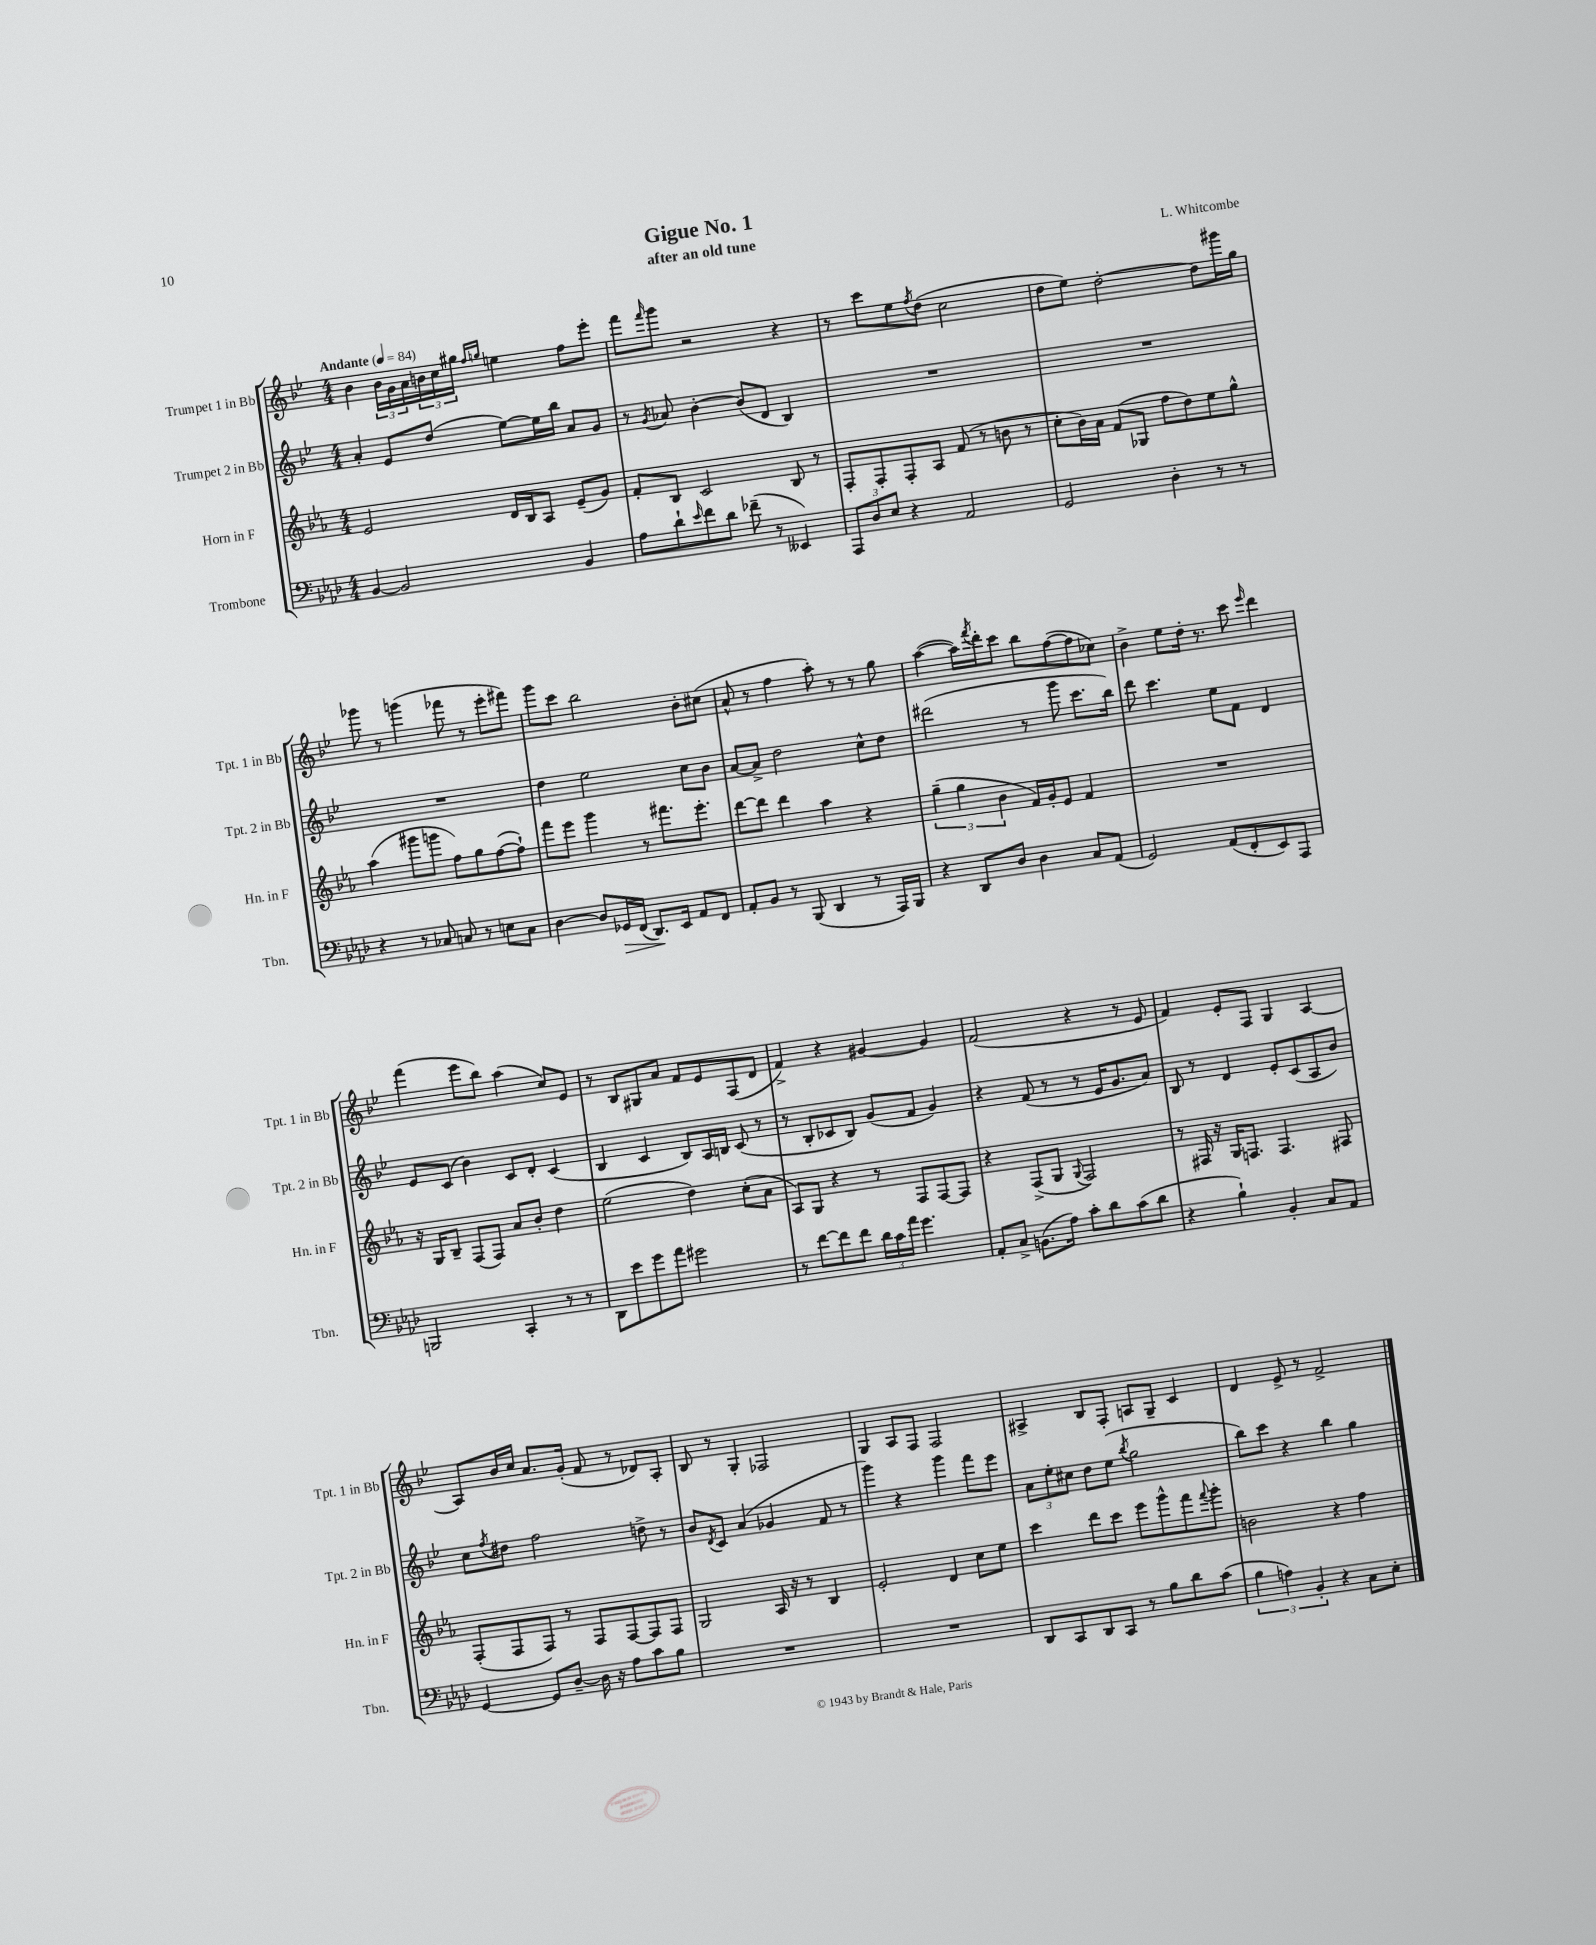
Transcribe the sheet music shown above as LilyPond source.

\header { title = "Gigue No. 1" composer = "L. Whitcombe" subtitle = "after an old tune" }
<<
\new StaffGroup <<
\new Staff = "s0" \with { instrumentName = "Trumpet 1 in Bb" shortInstrumentName = "Tpt. 1 in Bb" } {
    \clef treble \key bes \major \numericTimeSignature \time 4/4 \tempo "Andante" 4 = 84
    bes'4 \tuplet 3/2 { bes'16 g'16 a'16 } \tuplet 3/2 { b'16 c''16 gis''16 } \grace { f''16 g''16 } e''4 f''8 ees'''8-. |
    f'''8 \grace { f'''16 } g'''8 r2 r4 |
    r8 c'''8 ees''8 \acciaccatura { f''8 } d''8( c''2 |
    d''8 ees''8) d''2~-. d''8 gis'''16 g''16 |
    ges'''8 r8 g'''4( fes'''8 r8 ees'''8-. fis'''8) |
    g'''8 c'''8 bes''2 bes'8-. cis''8( |
    a'8-^ r8 f''4 a''8-.) r8 r8 g''8 |
    a''4~( a''16) \acciaccatura { f'''8 } d'''16-. c'''8 bes''8 f''8~( f''8 ces''8) |
    bes'4-> ees''8 d''16-. r8. c'''8 \grace { ees'''16 } d'''4 |
    f'''4( ees'''8 bes''8) a''4( c''8) ees'8 |
    r8 bes8 gis8 a'8 f'8 ees'8 f8( d'8 |
    f'4->) r4 gis'4~ gis'4 |
    f'2( r4 r8 ees'8 |
    f'4) ees'8-. f8 g4 a4~ |
    a8 bes'16 c''16 a'8. g'16-.( f'8 r8 des'8) a8-. |
    bes8 r8 g4-. fes2 |
    g4 a8 f8 f2 |
    ais4-> bes8 f8-. a8 g8-- c'4 |
    d'4 ees'8-> r8 f'2-> \bar "|." |
}
\new Staff = "s1" \with { instrumentName = "Trumpet 2 in Bb" shortInstrumentName = "Tpt. 2 in Bb" } {
    \clef treble \key bes \major \numericTimeSignature \time 4/4
    a'4-. ees'8 d''8( ees''8~) ees''16 bes''16 a'8 g'8 |
    r8 \acciaccatura { g'8 } aes'8 bes'4~-. bes'8( d'8 bes4) |
    R1 |
    R1 |
    R1 |
    d''4 ees''2 c''8 bes'8 |
    a'8~ a'8-> d''2 c''8-^ d''8 |
    dis'''2( r8 g'''8 c'''8. bes''16) |
    d'''8 c'''4. ees''8 f'8 d'4 |
    ees'8 c'8( bes'4) c'8 d'8-. c'4( |
    bes4 c'4 bes8) a16 b16 c'8( r8 |
    r8 bes8-. ces'8 bes8) g'8( f'8 g'4) |
    r4 f'8( r8 r8 ees'16 g'8. a'8) |
    bes8 r8 d'4 ees'8-. c'8( a8 bes'8) |
    c''8 \acciaccatura { f''8 } dis''8 f''2 d''8-> r8 |
    bes'8 \acciaccatura { d'8 } c'8 a'4( ges'4 f'8 r8 |
    g'''4) r4 g'''4 f'''8 ees'''8 |
    \tuplet 3/2 { a'8 ees''8-. cis''8 } d''8 ees''8( \acciaccatura { bes''8 } g''2 |
    bes''8) c'''8 r4 bes''4 g''4 \bar "|." |
}
\new Staff = "s2" \with { instrumentName = "Horn in F" shortInstrumentName = "Hn. in F" } {
    \clef treble \key ees \major \numericTimeSignature \time 4/4
    ees'2 d'16 bes16 aes8 ees'8--( g'8) |
    f'8-. bes8 c'2 bes8 r8 |
    f8-. f8-. f8-. aes8 f'8( r8 b'8 r8 |
    c''8-. bes'16) aes'16 f'8( ges8 f''8 d''8) ees''8 g''8-^ |
    aes''4( gis'''8 g'''8 f''8) g''8 f''8~( f''8-!) |
    f'''8 ees'''8 g'''4 r8 fis'''8. ees'''8.-. |
    d'''8~ d'''8 d'''4 aes''4 r4 |
    \tuplet 3/2 { g''4--( g''4 bes'4 } f'16) g'16-. ees'8 f'4 |
    R1 |
    r16 g16 bes8-- f8( f8) aes'8 bes'8-. d''4 |
    ees''2( d''4) c''8-.( aes'8 |
    aes8) g8 r4 r8 f8 f8~ f8 |
    r4 f8->( g8 \appoggiatura { g8 } f2) |
    r8 fis16 r16 g16 f8. f4. fis8 |
    f8-.( f8 f8) r8 f8 f8~ f8 f8 |
    g2 aes16 r16 r8 bes4 |
    ees'2-. d'4 c''8 ees''8 |
    c'''4 d'''8 c'''8 ees'''8 g'''8-^ f'''8 \appoggiatura { f'''8 } g'''8-. |
    b'2 r4 f''4 \bar "|." |
}
\new Staff = "s3" \with { instrumentName = "Trombone" shortInstrumentName = "Tbn." } {
    \clef bass \key aes \major \numericTimeSignature \time 4/4
    bes,4~ bes,2 bes,4 |
    aes8 des'8-! \grace { ees'16 } f'8 des'8 fes'8--( r8 eeses,4) |
    \tuplet 3/2 { aes,,8 des8 ees8 } r4 aes,2 |
    g,2 des4-. r8 r8 |
    r4 r8 ces8 c8 r8 e8 c8 |
    des4~ des8 ges,16\> f,16( des,8.\!) ees,16 aes,8 f,8 |
    aes,8-. bes,8 r8 bes,,8( des,4 r8 aes,,16) bes,,16 |
    r4 des,8 des8 des4 c8 aes,8( |
    g,2) aes,8( f,8-. ees,8) aes,,8 |
    b,,2 c,4-. r8 r8 |
    des,8 ees'8 g'8 aes'8 gis'2 |
    r8 f'8~ f'8 f'8 \tuplet 3/2 { des'16 c'16 aes'16 } g'4. |
    aes,8-. c8-> b,8.( aes16) c'8-. des'8 c'8( des'8 |
    r4 bes4-!) bes,4-. c8 aes,8 |
    g,4~ g,8 des8~-- des16 r16 aes8 c'8 bes8 |
    R1 |
    R1 |
    des,8 c,8 des,8 c,8 r8 bes8 des'8 c'8( |
    \tuplet 3/2 { bes4 a4) bes,4-. } r4 c8 ees8-. \bar "|." |
}
>>
>>
\layout { \context { \Score \remove "Bar_number_engraver" } }
